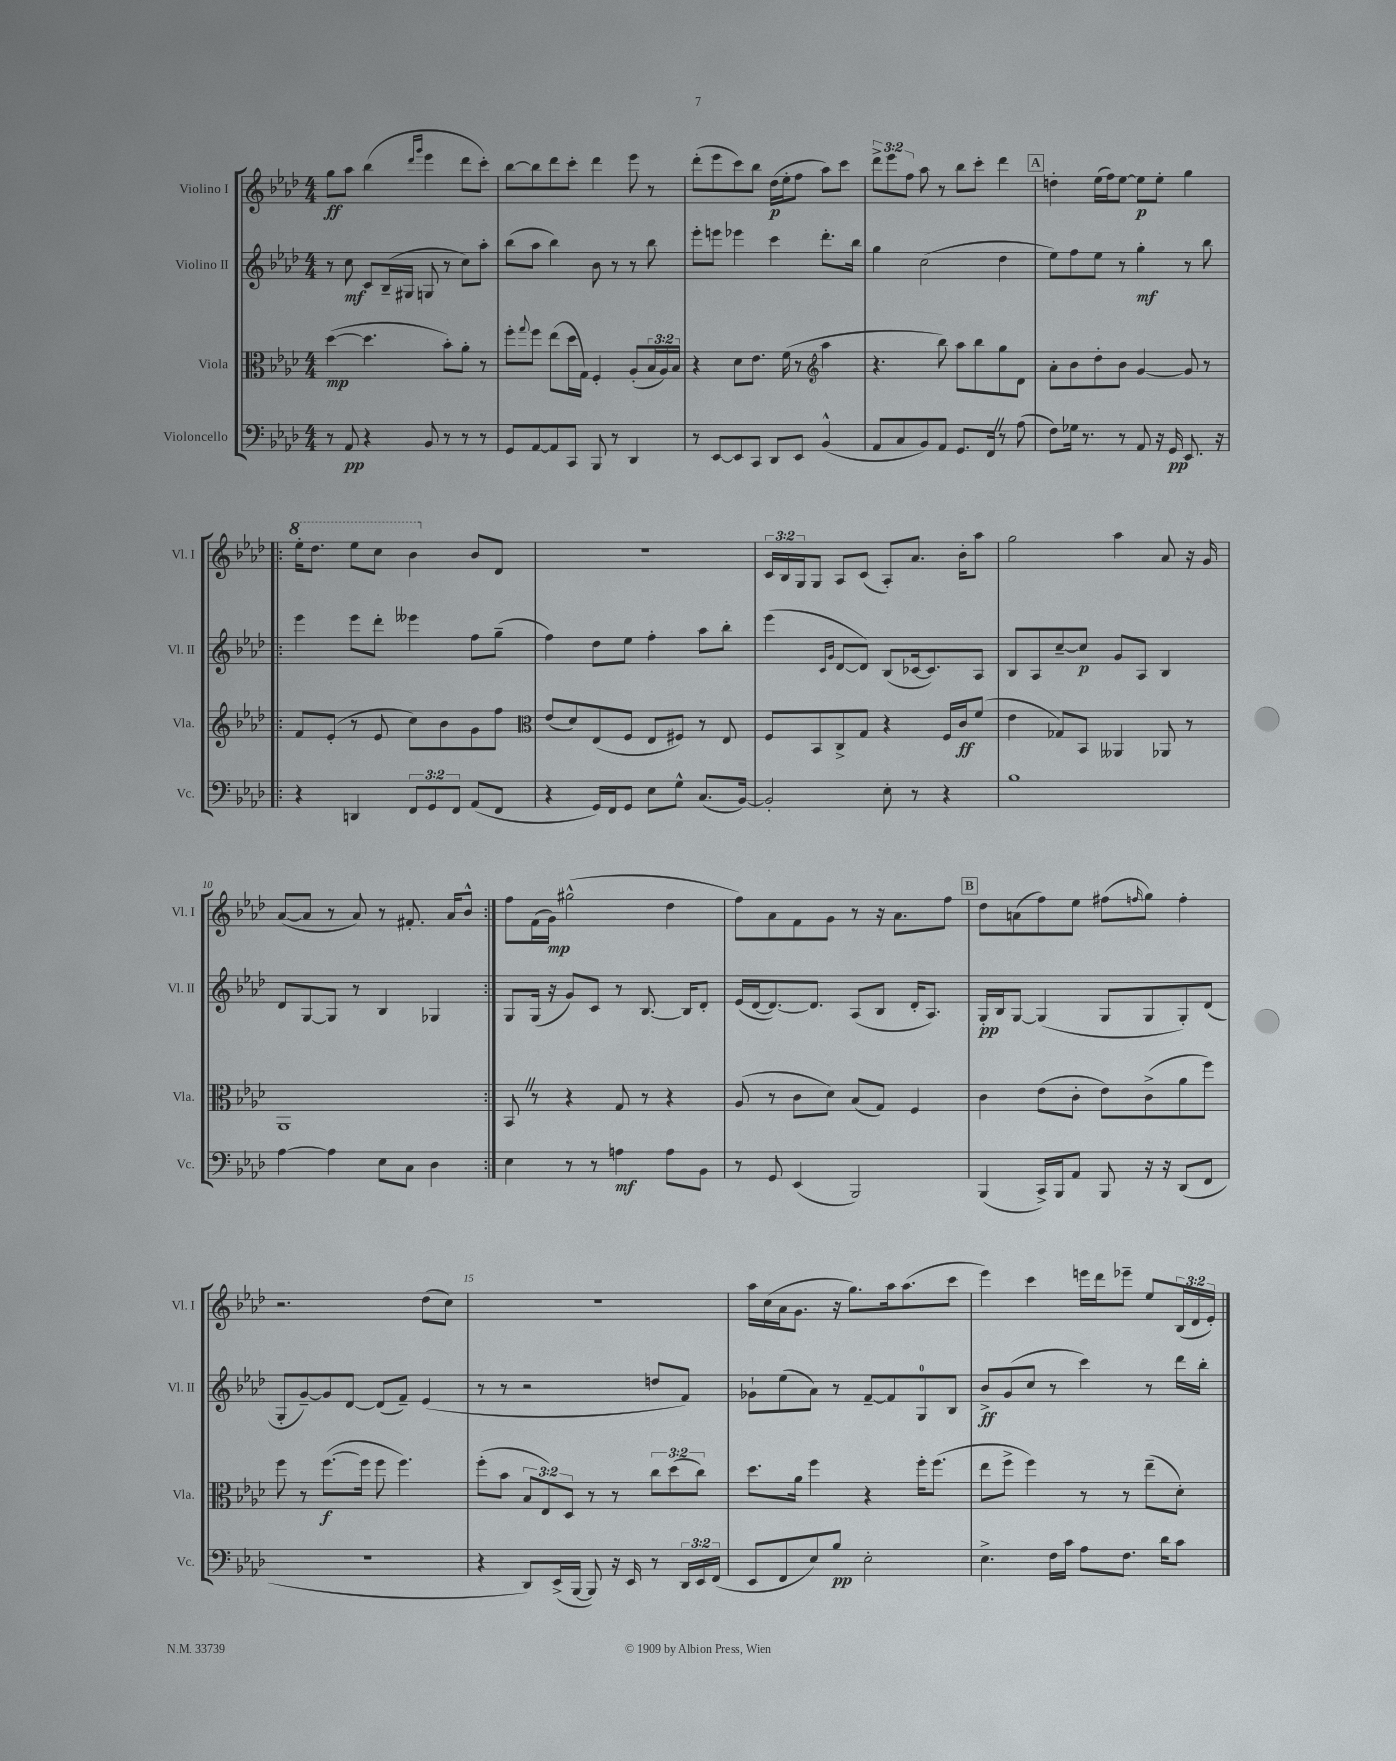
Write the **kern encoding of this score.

**kern	**kern	**kern	**kern
*staff4	*staff3	*staff2	*staff1
*clefF4	*clefC3	*clefG2	*clefG2
*k[b-e-a-d-]	*k[b-e-a-d-]	*k[b-e-a-d-]	*k[b-e-a-d-]
*M4/4	*M4/4	*M4/4	*M4/4
8r	([4dd-\	8r	8gg\L
8AA-/	.	8cc\	8aa-\J
4r	4.dd-\]	8c/L	(4bb-\
.	.	(16B-~/L	.
.	.	16G#/JJ	.
.	.	.	16qqddd-/LL
.	.	.	16qqggg/JJ
8BB-/	.	8G/	4eee-\
8r	8b-'\L)	8r	.
8r	8a-'\J	8cc\L)	8ddd-\L
8r	8r	8aa-'\J	8ccc'\J)
=	=	=	=
8GG/L	8ff'\L	(8bb-\L	[8bb-\L
.	8qqgg/	.	.
[8AA-/	8ff\J	8aa-\J	8bb-\]
8AA-/]	(8ee-\L	4bb-\)	8ddd-\
8CC/J	16dd-\L	.	8ccc'\J
.	16G\JJ)	.	.
8BBB-/	4F'/	8b-\	4ddd-\
8r	.	8r	.
4DD-/	(8A-'/L	8r	8eee-\
.	24B-/L	8bb-\	8r
.	24A-/)	.	.
.	24B-/JJ	.	.
=	=	=	=
8r	4r	8eee-'\L	(8ddd-'\L
[8EE-/L	.	8eee\J	8eee-\
8EE-/]	8d-\L	4eee-\	8ccc\)
8CC/J	8.e-\J	.	8bb-\J
8DD-/L	.	4ccc\	(16dd-\LL
.	(16f\	.	16ee-'\J
8EE-/J	8r	.	8ff\J
*	*clefG2	*	*
(4BB-^^/	4aa-\	8.ddd-'\L	8aa-\L)
.	.	.	8ccc\J
.	.	16bb-\Jk	.
=	=	=	=
8AA-/L	4.r	4gg\	12ddd-^\L
.	.	.	12eee-\
8C/	.	.	.
.	.	.	12ff\J
8BB-/)	.	(2cc\	8aa-\
8AA-/J	8bb-\)	.	8r
8.GG/L	8aa-\L	.	8bb-\L
.	8bb-\	.	8ccc'\J
16FF/Jk	.	.	.
8r	8gg\	4dd-\	4ddd-\
(8A-\	8d-\J	.	.
=	=	=	=
8F\L)	8a-'\L	8ee-\L)	4dd'\
16G-\Jk	8b-\	8ff\	.
8.r	.	.	.
.	8dd-'\	8ee-\J	(16ee-\LL
.	.	.	16ff\J)
8r	8b-\J	8r	[8ee-\J
8AA-/	[4g/	4gg'\	8ee-\]L
16r	.	.	8ee-'\J
16GG/	.	.	.
8.EE-/	8g/]	8r	4gg\
.	8r	8bb-\	.
16r	.	.	.
=!|:	=!|:	=!|:	=!|:
4r	8f/L	4eee-\	16eee-'\LK
.	.	.	8.ddd-\J
.	(8e-'/J	.	.
4DD/	8r	8eee-\L	8eee-\L
.	8e-/	8ddd-'\J	8ccc\J
12FF/L	8cc\L)	4eee--\	4bb-\
12GG/	.	.	.
.	8b-\	.	.
12FF/J	.	.	.
(8AA-/L	8g\	8ff\L	8b-/L
8FF/J	8ff\J	(8gg~\J	8d-/J
=	=	=	=
*	*clefC3	*	*
4r	(8e-/L	4ff\)	1r
.	8d-/)	.	.
16GG/LL)	(8E-/	8dd-\L	.
16FF/J	.	.	.
8GG/J	8F/J	8ee-\J	.
8E-\L	8E-/L	4ff'\	.
8G^^\J	8F#/J)	.	.
(8.C/L	8r	8aa-\L	.
.	8E-/	8bb-'\J	.
[16BB-/Jk)	.	.	.
=	=	=	=
2BB-'/]	8F/L	(4eee-\	24c/LL
.	.	.	24B-/
.	.	.	24G/J
.	8BB-/	.	8G/J
.	.	16qqc/LL	.
.	.	16qqg/JJ	.
.	8C^/	[8d-/L	8A-/L
.	8G/J	8d-/]J)	(8c/J
8E-'\	4r	(8B-/L	8A-'/L)
8r	.	[16c-/k	8.a-/J
.	.	8.c-/])	.
4r	16F/LL	.	.
.	16c/J	.	16b-'\LK
.	(8f/J	8A-/J	8aa-\J
=	=	=	=
1B-	4e-\	8B-/L	2gg\
.	.	8A-/	.
.	8G-/L)	[8cc~/	.
.	8BB-/J	8cc/]J	.
.	4AA--/	8g/L	4aa-\
.	.	8A-/J	.
.	8AA-/	4B-/	8a-/
.	8r	.	16r
.	.	.	16g/
=	=	=	=
[4A-\	1AA-	8d-/L	([8a-/L
.	.	[8G/	8a-/]J
4A-\]	.	8G/]J	8r
.	.	8r	8a-/)
8E-\L	.	4B-/	8r
8C\J	.	.	8.f#'/
4D-\	.	4G-/	.
.	.	.	16a-/LK
.	.	.	8b-^^/J
=:|!	=:|!	=:|!	=:|!
4E-\	8BB-/	8G/L	8ff\L
.	8r	(16G/Jk	(16f\L
.	.	16r	16g\JJ)
8r	4r	8g/L)	(2gg#^^\
8r	.	8c/J	.
4A\	8G/	8r	.
.	8r	[8.B-/	.
8A\L	4r	.	4dd-\
.	.	16B-/]LK	.
8BB-\J	.	8d-'/J	.
=	=	=	=
8r	(8A-/	(16e-/LL	8ff\L)
.	.	[16d-/J	.
8GG/	8r	8.d-/_)	8a-\
(4EE-/	8c\L	.	8f\
.	.	8.d-/]J	.
.	8d-\J)	.	8g\J
2BBB-/)	(8B-/L	(8A-/L	8r
.	8G/J)	8B-/J	16r
.	.	.	8.a-\L
.	4F/	16d-'/LK	.
.	.	8.A-/J)	.
.	.	.	8ff\J
=	=	=	=
(4BBB-/	4c\	16G'/LL	8dd-\L
.	.	16B-/J	.
.	.	[8G/J	(8a\
16CC^/LL)	(8e-\L	(4G/]	8ff\)
16BBB-/J	.	.	.
8AA-/J	8c'\J	.	8ee-\J
8BBB-/	8e-\L)	8G/L	(8ff#\L
.	.	.	16qqff/
16r	(8c^\	8G/	8gg\J)
16r	.	.	.
(8DD-/L	8a-\	8G'/)	4ff'\
8FF/J	8ff\J)	(8d-/J	.
=	=	=	=
1r	8ff\	8G'/L	2.r
.	8r	[8g~/)	.
.	([8.ff\L	8g/]	.
.	.	[8d-/J	.
.	16ff\]Jk	.	.
.	8ff\	(8d-/]L	.
.	4.ff\)	8f~/J)	.
.	.	(4e-/	(8dd-\L
.	.	.	8cc\J)
=	=	=	=
4r	(8ff'\L	8r	1r
.	8b-\J	8r	.
8DD-/L)	12B-/L	2r	.
.	12E-/)	.	.
(16EE-^/L	.	.	.
.	12D-/J	.	.
[16BBB-/JJ	.	.	.
8BBB-/])	8r	.	.
16r	8r	.	.
16EE-/	.	.	.
8r	12cc\L	8dd/L	.
.	(12dd-\	.	.
24DD-/LL	.	8f/J)	.
24EE-/	12cc\J)	.	.
(24FF/JJ	.	.	.
=	=	=	=
8EE-/L	8.dd-\L	8g-`\L	16aa-\LL
.	.	.	(16cc\
8FF/	.	(8ee-\	16a-\J
.	16a-\Jk	.	8.g\J
8E-/)	4ff\	8a-\J)	.
8B-/J	.	8r	16r
.	.	.	8.gg\L)
2E-'\	4r	[8f~/L	.
.	.	8f/]	16aa-\k
.	.	.	(8.aa-\
.	16ff'\LK	8G/	.
.	(8.ff\J	.	.
.	.	8B-/J	8ccc\J
=	=	=	=
4.E-^\	8ee-\L	8b-^/L	4eee-\)
.	8ff^\J	(8g/	.
.	4ff\)	8cc/J	4ccc\
16F\LL	.	8r	.
16c\JJ	.	.	.
8A-\L	8r	4ccc\)	16eee\LL
.	.	.	16ddd-\J
8.F\J	8r	.	8eee-~\J
.	(8ee-~\L	8r	8ee-/L
16d-\LK	.	.	.
8c\J	8d-'\J)	16ddd-\LL	(24B-/L
.	.	.	24d-/
.	.	16bb-'\JJ	.
.	.	.	24e-'/JJ)
==	==	==	==
*-	*-	*-	*-
